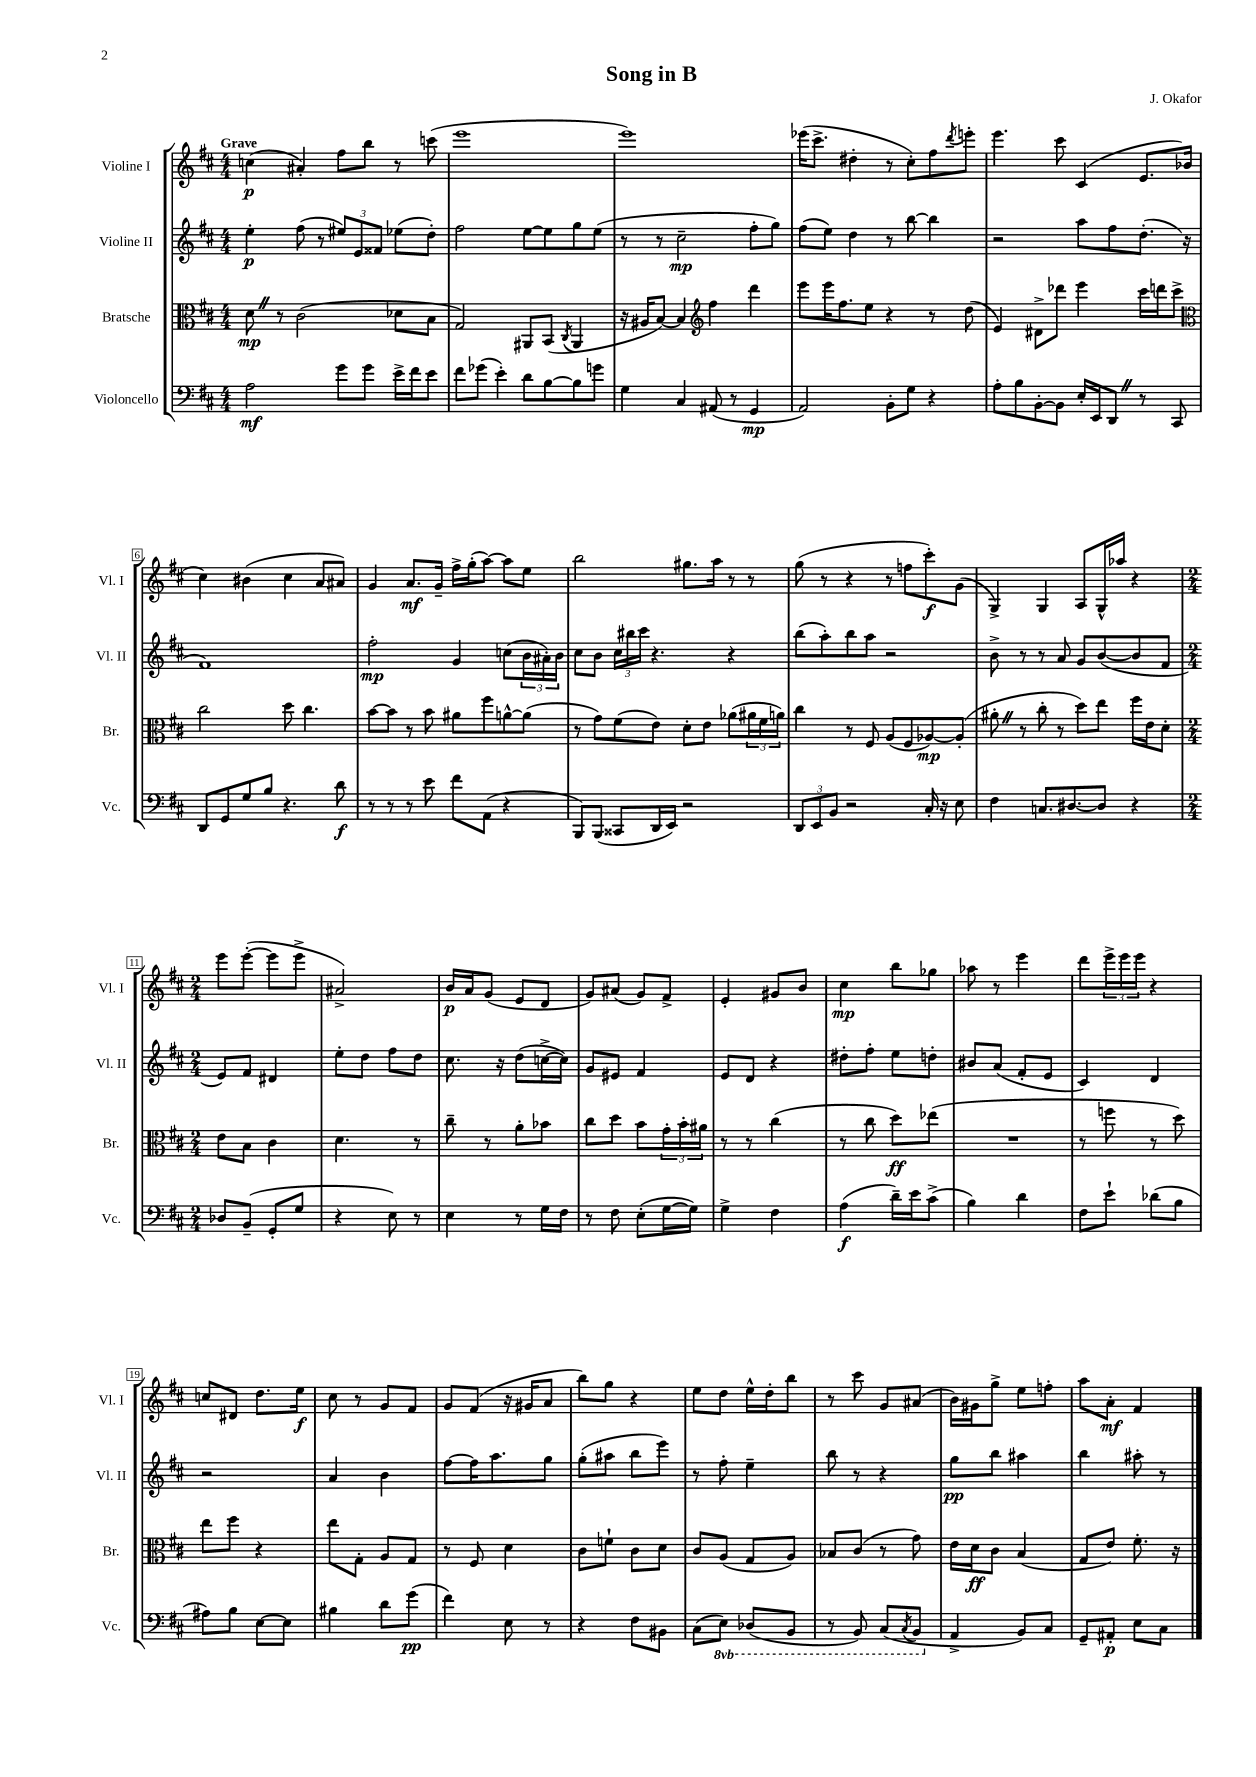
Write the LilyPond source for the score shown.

\header { title = "Song in B" composer = "J. Okafor" }
<<
\new StaffGroup <<
\new Staff = "s0" \with { instrumentName = "Violine I" shortInstrumentName = "Vl. I" } {
    \clef treble \key d \major \numericTimeSignature \time 4/4 \tempo "Grave"
    c''4\p( ais'4-.) fis''8 b''8 r8 c'''8( |
    e'''1 |
    e'''1) |
    ees'''16( cis'''8.-> dis''4-. r8 cis''8-.) fis''8 \acciaccatura { d'''8 } e'''8-. |
    e'''4. cis'''8 cis'4( e'8. bes'16 |
    cis''4) bis'4( cis''4 a'8 ais'8) |
    g'4 a'8.\mf g'16-- fis''16-> g''16-.( a''8~) a''8 e''8 |
    b''2 gis''8. a''16 r8 r8 |
    g''8( r8 r4 r8 f''8 cis'''8-.\f) g'8( |
    g4->) g4 a8 g16-^ aes''16 r4 |
    \numericTimeSignature \time 2/4 e'''8 e'''8~-.( e'''8 e'''8-> |
    ais'2->) |
    b'16\p a'16 g'8( e'8 d'8 |
    g'8) ais'8( g'8) fis'8-> |
    e'4-. gis'8 b'8 |
    cis''4\mp b''8 ges''8 |
    aes''8 r8 e'''4 |
    d'''8 \tuplet 3/2 { e'''16-> e'''16 e'''16 } r4 |
    c''8 dis'8 d''8. e''16\f |
    cis''8 r8 g'8 fis'8 |
    g'8 fis'8( r16 gis'16 a'8 |
    b''8) g''8 r4 |
    e''8 d''8 e''16-^ d''16-. b''8 |
    r8 cis'''8 g'8 ais'8( |
    b'16) gis'16 g''8-> e''8 f''8-. |
    a''8 a'8-.\mf fis'4 \bar "|." |
}
\new Staff = "s1" \with { instrumentName = "Violine II" shortInstrumentName = "Vl. II" } {
    \clef treble \key d \major \numericTimeSignature \time 4/4
    e''4-.\p fis''8( r8 \tuplet 3/2 { eis''8) e'8 fisis'8 } ees''8( d''8-.) |
    fis''2 e''8~ e''8 g''8 e''8( |
    r8 r8 cis''2--\mp fis''8-. g''8) |
    fis''8( e''8) d''4 r8 b''8~ b''4 |
    r2 a''8 fis''8 d''8.-.( r16 |
    fis'1) |
    fis''2-.\mp g'4 c''8( \tuplet 3/2 { b'16 ais'16-.) b'16 } |
    cis''8 b'8 \tuplet 3/2 { cis''16 bis''16 cis'''16 } r4. r4 |
    b''8( a''8-.) b''8 a''8 r2 |
    b'8-> r8 r8 a'8 g'8 b'8~( b'8 fis'8 |
    \numericTimeSignature \time 2/4 e'8) fis'8 dis'4 |
    e''8-. d''8 fis''8 d''8 |
    cis''8. r16 d''8( c''16~-> c''16) |
    g'8 eis'8 fis'4 |
    e'8 d'8 r4 |
    dis''8-. fis''8-. e''8 d''8-. |
    bis'8 a'8( fis'8-. e'8 |
    cis'4) d'4 |
    r2 |
    a'4 b'4 |
    fis''8~ fis''16 a''8. g''8 |
    g''8-.( ais''8 b''8 e'''8) |
    r8 fis''8-. e''4-- |
    b''8 r8 r4 |
    g''8\pp b''8 ais''4 |
    b''4 ais''8-. r8 \bar "|." |
}
\new Staff = "s2" \with { instrumentName = "Bratsche" shortInstrumentName = "Br." } {
    \clef alto \key d \major \numericTimeSignature \time 4/4
    d'8\mp \once \override BreathingSign.text = \markup { \musicglyph "scripts.caesura.straight" } \breathe r8 cis'2( des'8 b8 |
    g2) ais,8 b,8( \acciaccatura { cis8 } ais,4 |
    r16 ais16 b8~) b4 \clef treble fis''4 d'''4 |
    e'''8 e'''16 fis''8. e''8 r4 r8 d''8( |
    e'4) dis'8-> des'''8 e'''4 cis'''16 d'''16 cis'''8-> |
    \clef alto cis''2 d''8 cis''4. |
    b'8~ b'8 r8 b'8 ais'8 fis''8 a'8~-^ a'8( |
    r8 g'8) fis'8( e'8) d'8-. e'8 aes'8( \tuplet 3/2 { ais'16 fis'16 a'16) } |
    cis''4 r8 fis8 a8( fis8 aes8~\mp) aes8-.( |
    ais'8-. \once \override BreathingSign.text = \markup { \musicglyph "scripts.caesura.straight" } \breathe r8 cis''8-. r8 d''8) e''8 fis''16 e'16 d'8-. |
    \numericTimeSignature \time 2/4 e'8 b8 cis'4 |
    d'4. r8 |
    cis''8-- r8 a'8-. bes'8 |
    cis''8 d''8 b'8 \tuplet 3/2 { g'16-. b'16-. ais'16 } |
    r8 r8 cis''4( |
    r8 cis''8 d''8\ff) ees''8( |
    R2 |
    r8 f''8 r8 d''8) |
    e''8 fis''8 r4 |
    e''8 g8-. a8 g8 |
    r8 fis8 d'4 |
    cis'8 f'8-! cis'8 d'8 |
    cis'8 a8( g8 a8) |
    bes8 cis'8( r8 g'8) |
    e'16 d'16\ff cis'8 b4( |
    g8 e'8) fis'8.-. r16 \bar "|." |
}
\new Staff = "s3" \with { instrumentName = "Violoncello" shortInstrumentName = "Vc." } {
    \clef bass \key d \major \numericTimeSignature \time 4/4 \set Staff.ottavationMarkups = #ottavation-simple-ordinals
    a2\mf g'8 g'8 e'16-> fis'16 e'8 |
    fis'8 ges'8( e'4-.) d'8 b8~ b8 g'8 |
    g4 cis4 ais,8( r8 g,4\mp |
    a,2) b,8-. g8 r4 |
    a8-. b8 b,8~-. b,8 e16-. e,16 d,8 \once \override BreathingSign.text = \markup { \musicglyph "scripts.caesura.straight" } \breathe r8 cis,8 |
    d,8 g,8 g8 b8 r4. d'8\f |
    r8 r8 r8 e'8 fis'8 a,8( r4 |
    b,,8) b,,8( cisis,8 d,16 e,16) r2 |
    \tuplet 3/2 { d,8 e,8 b,8 } r2 cis16-. r16 e8 |
    fis4 c8. dis8.~ dis8 r4 |
    \numericTimeSignature \time 2/4 des8 b,8--( g,8-. g8 |
    r4 e8) r8 |
    e4 r8 g16 fis16 |
    r8 fis8 e8-.( g16~ g16) |
    g4-> fis4 |
    a4\f( d'16--) e'16 cis'8->( |
    b4) d'4 |
    fis8 e'8-! des'8( b8 |
    ais8) b8 e8~ e8 |
    bis4 d'8 g'8\pp( |
    fis'4) e8 r8 |
    r4 fis8 bis,8 |
    cis8( \ottava #-1 e,8) des,8( b,,8 |
    r8 b,,8) cis,8( \acciaccatura { cis,8 } b,,8 \ottava #0 |
    a,4-> b,8) cis8 |
    g,8-- ais,8-.\p e8 cis8 \bar "|." |
}
>>
>>
\layout { \context { \Score \override BarNumber.stencil = #(make-stencil-boxer 0.1 0.3 ly:text-interface::print) } }
